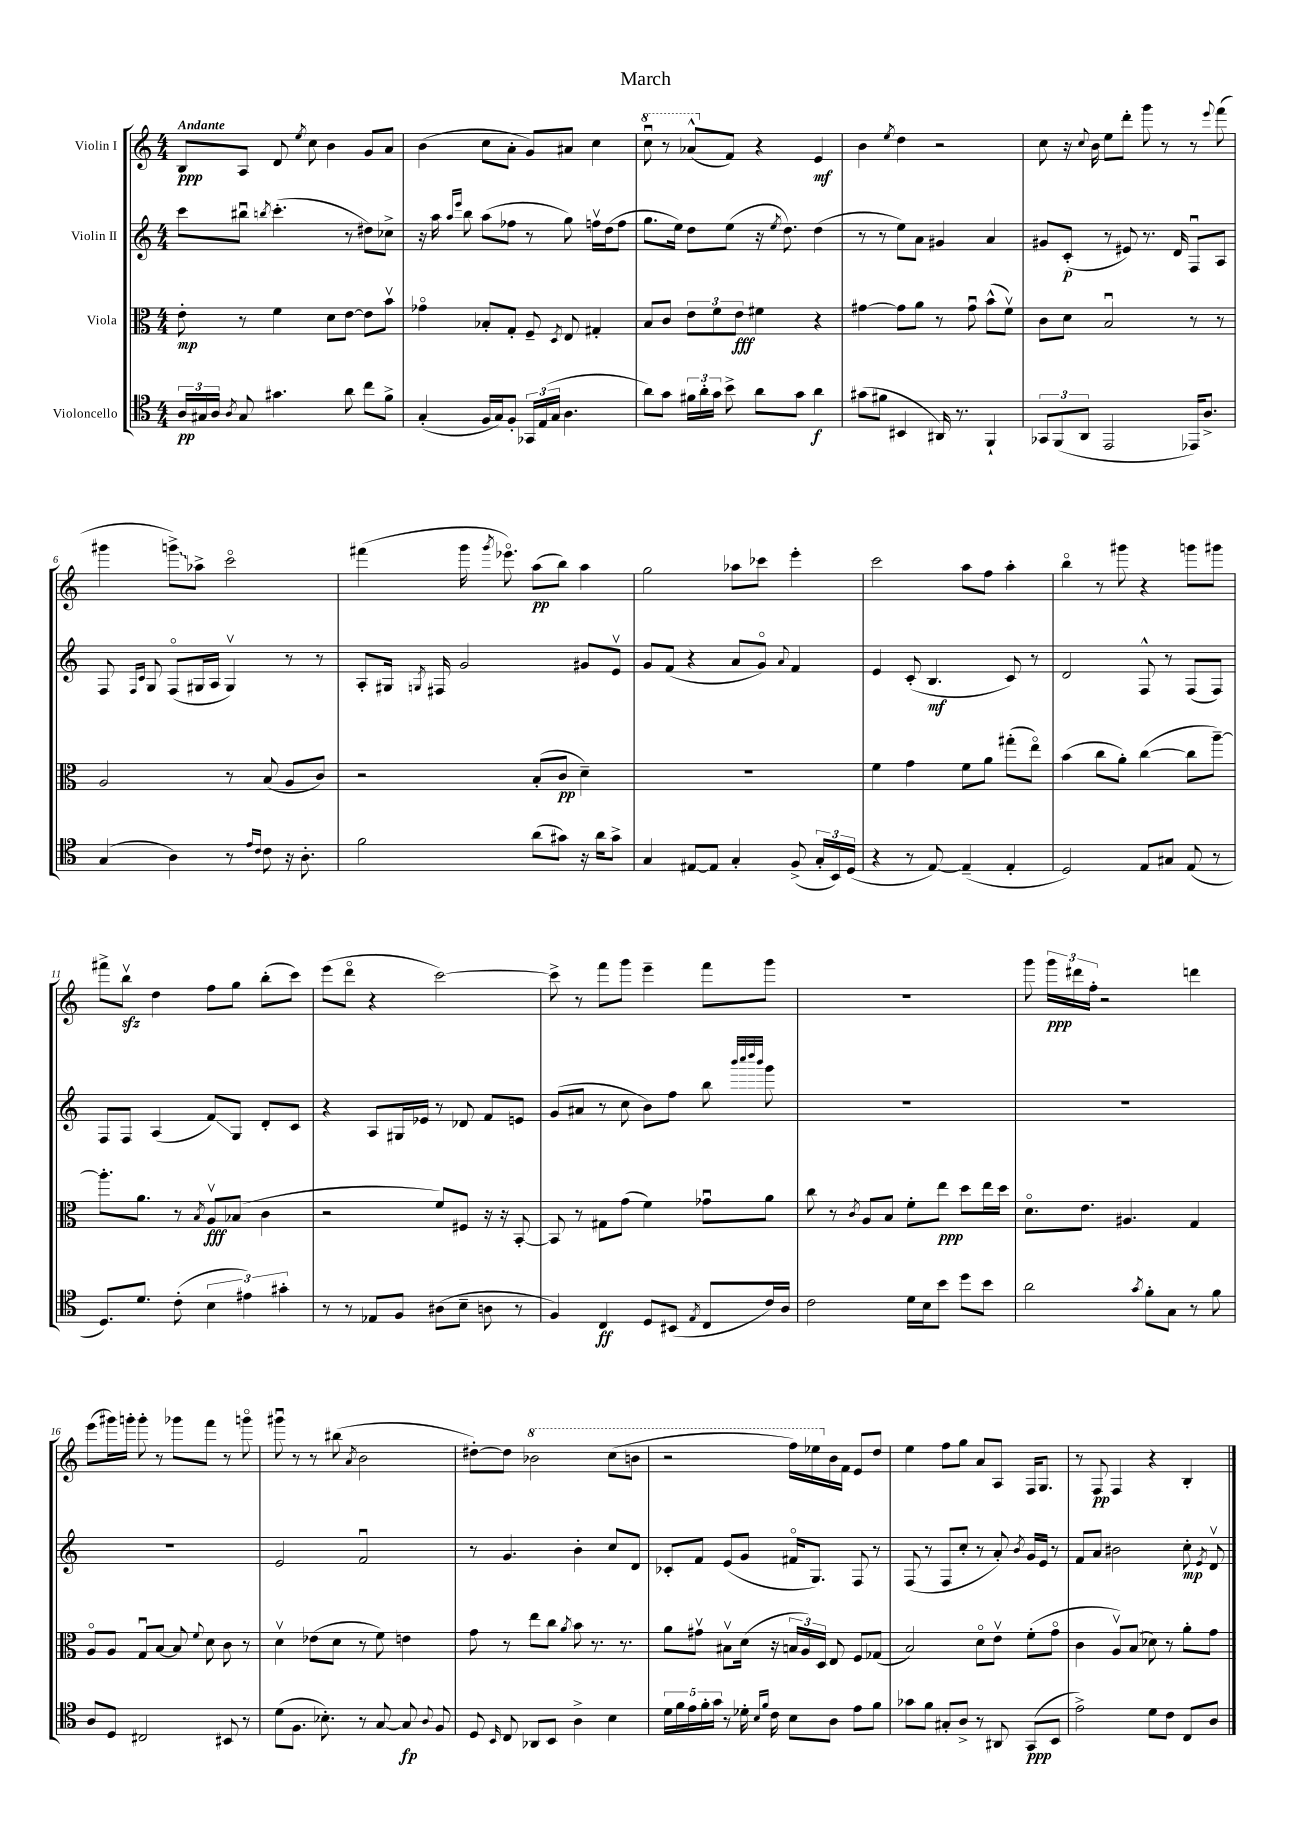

**kern	**kern	**kern	**kern
*staff4	*staff3	*staff2	*staff1
*clefC4	*clefC3	*clefG2	*clefG2
*k[]	*k[]	*k[]	*k[]
*M4/4	*M4/4	*M4/4	*M4/4
24A/LL	8e'\	8ccc\L	8B/L
24G#/	.	.	.
24A/JJ	.	.	.
8qA/	.	.	.
8G#/	8r	8bb#u\J	8A/J
.	.	8qbb/	.
4.g#\	4f\	(4.ccc'\	8d/
.	.	.	8qee/
.	.	.	8cc\
.	8d\L	.	4b\
8a\	[8e\J	8r	.
8cc\L	8e\]L	8dd#\L)	8g/L
8f^\J	8bv\J	8cc-^\J	8a/J
=	=	=	=
(4G'/	4g-o\	16r	(4b\
.	.	16aa\	.
.	.	16qqaa/LL	.
.	.	16qqeee/JJ	.
.	.	8bb\	.
16F/LL	8B-'/L	(8aa\L	8cc\L
16G/J)	.	.	.
8F'/J	8G'/J	8ff-\J	8a'\J
24GG-/LL	8F~/	8r	8g/L)
(24E/	.	.	.
24G/JJ	.	.	.
.	8qD/	.	.
4.A\	8E/	8gg\)	8a#/J
.	4G#'/	16ffv\LL	4cc\
.	.	(16dd\J	.
.	.	8ff\J	.
=	=	=	=
8a\L)	8B/L	8.gg\L	8cccu\
8g\J	8c/J	.	8r
.	.	16ee\Jk)	.
24f#\LL	12e\L	8dd\L	(8aa-^^/L
24a'\	.	.	.
24g\JJ	12f\	.	.
8b^\	.	(8ee\J	8f/J)
.	12e\J	.	.
8a\L	4f#\	16r	4r
.	.	8qee/	.
.	.	8.dd\)	.
8g\J	.	.	.
4a\	4r	(4dd\	4e/
=	=	=	=
(8g#\L	[4g#\	8r	4b\
8f#\J	.	8r	.
.	.	.	8qee/
4BB#/	8g#\]L	8ee\L)	4dd\
.	8a\J	8a\J	.
16AA#/)	8r	4g#/	2r
8.r	.	.	.
.	8g#u\	.	.
4FF`/	(8b^^\L	4a/	.
.	8fv\J)	.	.
=	=	=	=
12GG-/L	8c\L	8g#/L	8cc\
(12FF/	.	.	.
.	8d\J	(8c'/J	16r
12AA/J	.	.	.
.	.	.	8qqcc/
.	.	.	16b\
2EE/	2Bu/	8r	8ee\L
.	.	8e#/)	8ddd'\J
.	.	8.r	8ggg\
.	.	.	8r
.	.	16d/	.
16EE-/LK)	8r	8Fu/L	8r
8.A^/J	.	.	.
.	.	.	8qqeee/
.	8r	8A/J	(8fff\
=	=	=	=
(4G/	2A/	8F/	4ggg#\
.	.	16qqF/LL	.
.	.	16qqc/JJ	.
.	.	8G/	.
4A\)	.	(8Fo/L	8ggg^\L)
.	.	16G#/L	8aa-^\J
.	.	16A/JJ	.
8r	8r	4G#v/)	2ccco\
16qqe/LL	.	.	.
16qqc/JJ	.	.	.
8c\	(8B/	.	.
16r	8A/L	8r	.
8.A'\	.	.	.
.	8c/J)	8r	.
=	=	=	=
2f\	2r	8A'/L	(4fff#\
.	.	16G#/Jk	.
.	.	8qG/	.
.	.	16F#/	.
.	.	2g/	16ggg\
.	.	.	8qggg/
.	.	.	8.eee-o\)
(8a\L	(8B'/L	.	(8aa\L
8g#\J)	8c/J	.	8bb\J)
16r	4d~\)	8g#/L	4aa\
16a\LK	.	.	.
8g#^\J	.	8ev/J	.
=	=	=	=
4G/	1r	8g/L	2gg\
.	.	(8f/J	.
[8E#/L	.	4r	.
8E#/]J	.	.	.
4G'/	.	8a/L	8aa-\L
.	.	8go/J)	8ccc-\J
.	.	8qqa/	.
(8F^/	.	4f/	4eee'\
24G'/LL	.	.	.
24BB/)	.	.	.
(24D/JJ	.	.	.
=	=	=	=
4r	4f\	4e/	2ccc\
8r	4g\	(8c'/	.
[8E/)	.	4.B/	.
(4E~/]	8f\L	.	8aa\L
.	8a\J	.	8ff\J
4E'/	(8gg#'\L	8c/)	4aa'\
.	8eeo\J)	8r	.
=	=	=	=
2D/)	(4b\	2d/	4bbo\
.	8cc\L	.	8r
.	8a'\J)	.	8ggg#\
8E/L	([4cc\	8F^^/	4r
8G#/J	.	8r	.
(8E/	8cc\]L	(8F/L	8ggg\L
8r	[8aa~\J)	8F/J)	8ggg#\J
=	=	=	=
8.D/L)	8.aa'\]L	8F/L	8fff#^\L
.	.	8F/J	8bbv\J
8.d/J	8.a\J	.	.
.	.	(4A/	4dd\
(8c'\	8r	.	.
.	8qB/	.	.
6B\	8Av/L	8f/L)	8ff\L
.	(8B-/J	8G/J	8gg\J
6e#\)	.	.	.
.	4c\	8d'/L	(8bb'\L
6g#'\	.	.	.
.	.	8c/J	8ccc\J)
=	=	=	=
8r	2r	4r	(8eee\L
8r	.	.	8dddo\J
8E-/L	.	8A/L	4r
8F/J	.	16G#/L	.
.	.	16e-/JJ	.
(8A#\L	8f/L)	8r	[2ccc\)
8B~\J	8F#/J	8d-/	.
8A\	16r	8f/L	.
.	16r	.	.
8r	[8BB'/	8e/J	.
=	=	=	=
4F/)	8BB/]	(8g/L	8ccc^\]
.	8r	8a#/J	8r
4C/	8G#\L	8r	8fff\L
.	(8g\J	8cc\	8ggg\J
8D/L	4f\)	8b\L)	4eee~\
(8BB#/J	.	8ff\J	.
8qE/	.	.	.
8C/L	8g-u\L	8bb\	8fff\L
.	.	32qqbbb/LLL	.
.	.	32qqcccc/	.
.	.	32qqdddd/	.
.	.	32qqbbb/JJJ	.
16c/L)	8a\J	8ggg\	8ggg\J
16A/JJ	.	.	.
=	=	=	=
2c\	8cc\	1r	1r
.	8r	.	.
.	8qc/	.	.
.	8A/L	.	.
.	8B/J	.	.
16d\LL	8f'\L	.	.
16B\J	.	.	.
8b\J	8ee\J	.	.
8dd\L	8dd\L	.	.
8b\J	16ee\L	.	.
.	16dd\JJ	.	.
=	=	=	=
2a\	8.do\L	1r	8ggg\
.	.	.	24ggg\LL
.	.	.	24ddd#\
.	8.e\J	.	.
.	.	.	24ff'\JJ
.	.	.	2r
.	4.A#/	.	.
8qg/	.	.	.
8f'\L	.	.	.
8G\J	.	.	.
8r	4G/	.	4ddd\
8f\	.	.	.
=	=	=	=
8A/L	8Ao/L	1r	(8eee\L
8D/J	8A/J	.	16ggg#\L)
.	.	.	16ggg'\JJ
2C#/	8Gu/L	.	8ggg'\
.	[8B/J	.	8r
.	8B/]	.	8ggg-\L
.	8qqf/	.	.
.	8d\	.	8fff\J
8BB#/	8c\	.	8r
8r	8r	.	8gggo\
=	=	=	=
(8d\L	4dv\	2e/	8ggg#u\
8.F\J	.	.	8r
.	(8e-\L	.	8r
8.B-'\)	.	.	.
.	8d\J	.	(8bb#\
.	.	.	8qa/
8r	8r	2fu/	2b\
[8G/	8f\)	.	.
8G/]	4e\	.	.
8qqA/	.	.	.
8F/	.	.	.
=	=	=	=
8D/	8g\	8r	[8dd#'\L)
16qqBB/	.	.	.
8C/	8r	4.g/	8dd#\]J
8AA-/L	8ee\L	.	2bb-\
8BB/J	8cc\J	.	.
.	8qa/	.	.
4A^\	8b\	4b'\	.
.	8.r	.	.
4B\	.	8cc/L	(8ccc\L
.	8.r	.	.
.	.	8d/J	8bb\J
=	=	=	=
20d\LL	8a\L	8c-'/L	2r
20f\	.	.	.
20e\	.	.	.
.	8g#v\J	8f/J	.
20f'\	.	.	.
20g\JJ	.	.	.
8r	8B#v\L	(8e/L	.
16d-'\	(16d\Jk	8g/J	.
16qqB/LL	.	.	.
16qqf/JJ	.	.	.
16c\	16r	.	.
8B\L	24B/LL	16f#o/LK	16fff\LL)
.	24A/)	.	.
.	.	8.G/J)	16eee-\
.	24D/JJ	.	.
8A\J	8E/	.	16b\
.	.	.	16f\JJ
8e\L	8F/L	8F/	8e/L
8f\J	(8G-/J	8r	8dd/J
=	=	=	=
8g-\L	2B/)	(8F/	4ee\
8f\J	.	8r	.
8G#'/L	.	8F/L	8ff\L
8A^/J	.	8cc'/J	8gg\J
8r	8do\L	8r	8a/L
8AA#/	8ev\J	8a'/)	8A/J
.	.	8qb/	.
(8GG/L	(8f'\L	16g/LL	16F/LK
.	.	16e/JJ	8.G/J
8BB/J	8go\J	8r	.
=	=	=	=
2e^\)	4c\	8f/L	8r
.	.	8a/J	8F/
.	8Av/L)	2b#\	4F/
.	(8B/J	.	.
8d\L	8d-\)	.	4r
8c\J	8r	.	.
8C/L	8a'\L	8cc'\	4B'/
.	.	8qe/	.
8A/J	8g\J	8dv/	.
==	==	==	==
*-	*-	*-	*-
